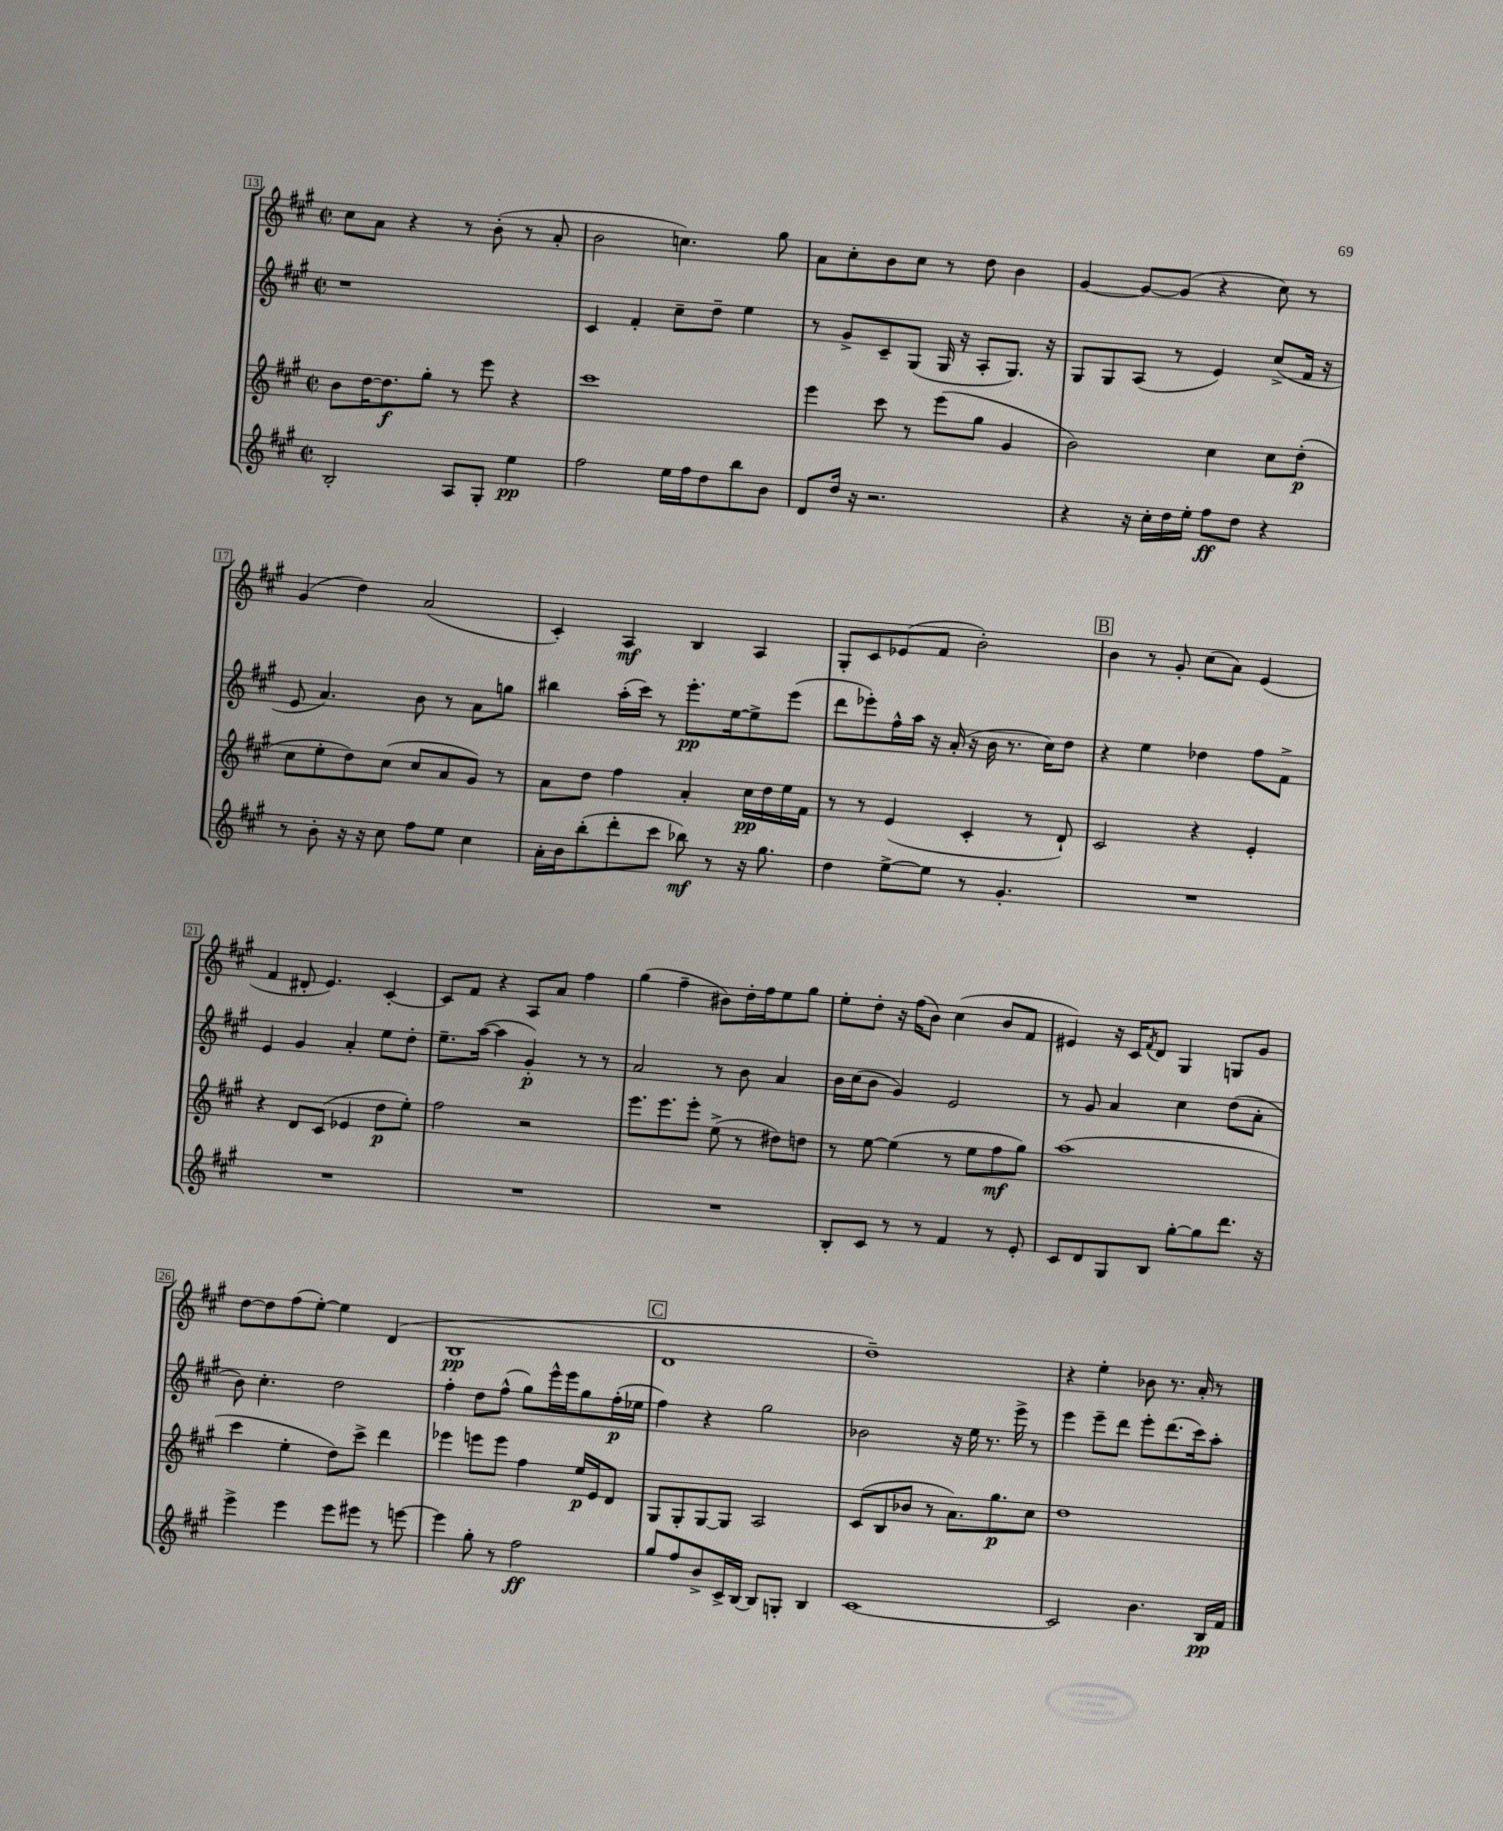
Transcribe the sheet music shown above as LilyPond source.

<<
\new StaffGroup <<
\new Staff = "s0" {
    \clef treble \key a \major \defaultTimeSignature \time 2/2
    cis''8 a'8 r4 r8 b'8-.( r8 a'8-. |
    b'2 c''4.) gis''8 |
    a'8 cis''8-. b'8 cis''8 r8 d''8 b'4 |
    gis'4~ gis'8~ gis'8( r4 cis''8) r8 |
    gis'4( d''4) a'2( |
    cis'4-.) a4\mf b4 a4 |
    gis8-. cis'8 ees'8( fis'8 b'2-.) |
    \mark \markup { \box "B" } b'4 r8 gis'8-. cis''8( a'8) e'4( |
    fis'4 dis'8-. e'4.) cis'4~-. |
    cis'8 fis'8 r4 a8 a'8 fis''4 |
    gis''4( fis''4-- bis'8) d''16-. fis''16 e''8 gis''8 |
    e''8-. d''8-. r16 fis''16( b'8) cis''4( b'8 fis'8 |
    eis'4) r16 cis'16 \acciaccatura { fis'8 } d'8 gis4 g8 gis'8 |
    d''8~ d''8 fis''8( e''8~-.) e''4 d'4( |
    b1\pp |
    \mark \markup { \box "C" } d'1 |
    d''1--) |
    r4 e''4-. bes'8 r8. a'16-. r8 \bar "|." |
}
\new Staff = "s1" {
    \clef treble \key a \major \defaultTimeSignature \time 2/2
    r1 |
    cis'4 fis'4-. cis''8-- d''8-- e''4 |
    r8 gis'8-> cis'8-- gis8( gis16 r16 a8-. gis8.) r16 |
    gis8 gis8 a8( r8 e'4) cis''8->( fis'16 r16 |
    e'8 a'4.) b'8 r8 a'8 g''8 |
    bis''4 a''16-.( cis'''16) r8 e'''8.-.\pp e''16~ e''8-> e'''8( |
    d'''8 ees'''8-.) fis''16-^ a''16 r16 a'16-.( r16 b'16 r8. cis''16) d''8 |
    \mark \markup { \box "B" } r4 e''4 des''4 fis''8 fis'8-> |
    e'4 gis'4 a'4-. e''8 d''8-. |
    e''8.-- a''16~( a''4 gis'4-.\p) r8 r8 |
    a'2 r8 b'8 a'4 |
    b'16 cis''16( b'8 gis'4) e'2 |
    r8 gis'8 a'4 cis''4 d''8( a'8-. |
    b'8) cis''4.-. d''2 |
    fis''4-. d''8 fis''8-^( gis''8) e'''16-^ e'''16 gis''8 fis''16-.\p( ees''16 |
    \mark \markup { \box "C" } fis''4) r4 gis''2 |
    bes'2 r16 e''16 r8. e'''16-> r8 |
    e'''4 e'''8-- d'''8 e'''8-. d'''8.( cis'''16) a''8-. \bar "|." |
}
\new Staff = "s2" {
    \clef treble \key a \major \defaultTimeSignature \time 2/2
    b'8 d''16~ d''8.\f gis''8-. r8 e'''8 r4 |
    cis'''1 |
    e'''4 cis'''8 r8 e'''8( gis''8 gis'4 |
    b'2) cis''4 cis''8 d''8-.\p( |
    cis''8 e''8-. d''8) cis''8( cis''8 a'8 gis'8) r8 |
    a'8 d''8 fis''4 a'4-. cis''16\pp d''16 e''16 fis'16 |
    r8 r8 e'4( cis'4-. r8 d'8-!) |
    \mark \markup { \box "B" } cis'2 r4 e'4-. |
    r4 d'8 cis'8( ees'4 d''8\p e''8-.) |
    fis''2 r2 |
    e'''8. e'''8. e'''8-. e''8->( r8 dis''8) d''8 |
    r8 e''8~ e''4( r8 e''8 fis''8\mf gis''8) |
    a''1( |
    cis'''4 e''4-. d''8) cis'''8-> d'''4 |
    ees'''4 e'''8 e'''8 fis''4 e''16\p e'16 d'8 |
    \mark \markup { \box "C" } gis8 gis8-. gis8~ gis8 a2 |
    cis'8( b8 bes'8 r8 a'8.) gis''8.\p cis''8 |
    d''1 \bar "|." |
}
\new Staff = "s3" {
    \clef treble \key a \major \defaultTimeSignature \time 2/2
    b2-. a8 gis8-. e''4\pp |
    fis''2 e''16 fis''16 d''8 b''8 b'8 |
    d'8 d''16 r16 r2. |
    r4 r16 cis''16-. d''16 e''16-. fis''8\ff d''8 r4 |
    r8 b'8-. r16 r16 cis''8 fis''8 e''8 cis''4 |
    a'16-. b'16 b''8-.( d'''8-. cis'''8 bes''8\mf) r8 r16 gis''8. |
    d''4 e''8~-> e''8 r8 gis'4.-. |
    \mark \markup { \box "B" } R1 |
    R1 |
    R1 |
    R1 |
    b8-. cis'8 r8 r8 fis'4 r8 e'8-. |
    cis'8 d'8 gis8 b8 gis''8~-. gis''8 d'''8. r16 |
    e'''4-> e'''4 e'''8 eis'''8 r8 e'''8~ |
    e'''4 gis''8-. r8 fis''2\ff |
    \mark \markup { \box "C" } gis''8 fis''8 b'8-> cis'16-> b16~ b8 g8-. b4 |
    cis'1~ |
    cis'2 b'4. b16\pp fis'16 \bar "|." |
}
>>
>>
\layout { \context { \Score currentBarNumber = #13 \override BarNumber.stencil = #(make-stencil-boxer 0.1 0.3 ly:text-interface::print) } }
